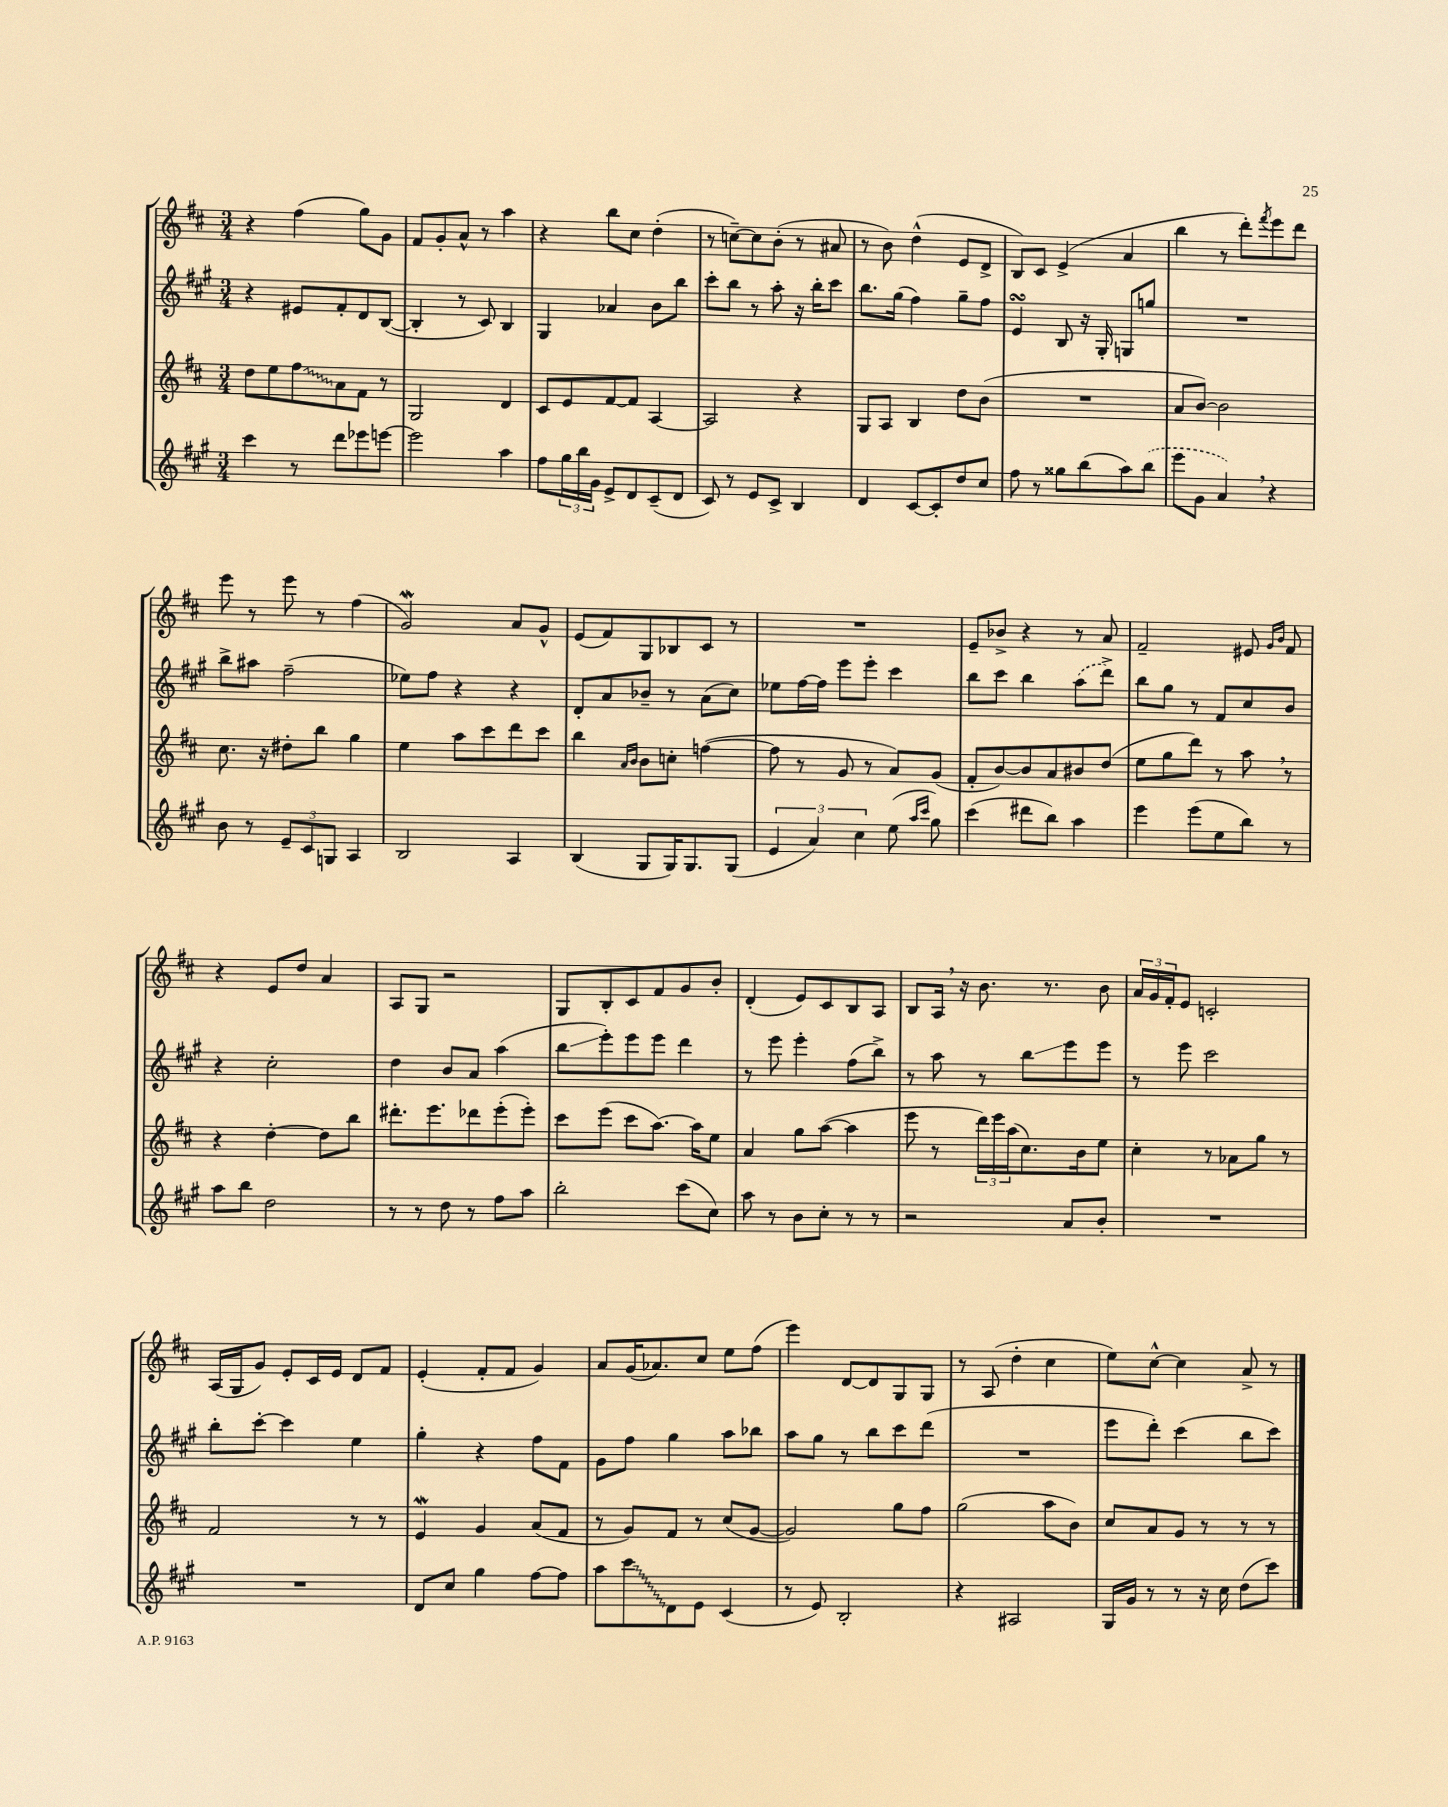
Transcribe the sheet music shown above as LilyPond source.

<<
\new StaffGroup <<
\new Staff = "s0" {
    \clef treble \key d \major \numericTimeSignature \time 3/4
    r4 fis''4( g''8) g'8 |
    fis'8 g'8-. a'8-^ r8 a''4 |
    r4 b''8 cis''8 d''4-.( |
    r8 c''8~--) c''8 b'8-.( r8 ais'8 |
    r8 b'8) d''4-^( e'8 d'8-> |
    b8) cis'8 e'4->( a'4 |
    b''4 r8 d'''8-.) \acciaccatura { fis'''8 } e'''8 d'''8 |
    e'''8 r8 e'''8 r8 fis''4( |
    g'2\mordent) a'8 g'8-^ |
    e'8( fis'8) g8 bes8 cis'8 r8 |
    R2. |
    e'8-- bes'8-> r4 r8 a'8 |
    fis'2-- eis'8 \grace { g'16 b'16 } fis'8 |
    r4 e'8 d''8 a'4 |
    a8 g8 r2 |
    g8 b8-. cis'8 fis'8 g'8 b'8-. |
    d'4-.( e'8) cis'8 b8 a8 |
    b8 a16 \breathe r16 b'8. r8. b'8 |
    \tuplet 3/2 { a'16 g'16 fis'16-. } e'8 c'2-. |
    a16( g16 g'8) e'8-. cis'16 e'16 d'8 fis'8 |
    e'4-.( fis'8-. fis'8 g'4) |
    a'8 g'16( aes'8.) cis''8 e''8 fis''8( |
    e'''4) d'8~ d'8 g8 g8 |
    r8 a8( d''4-. cis''4 |
    e''8) cis''8~-^ cis''4 a'8-> r8 \bar "|." |
}
\new Staff = "s1" {
    \clef treble \key a \major \numericTimeSignature \time 3/4
    r4 eis'8 fis'8-. d'8 b8~( |
    b4-. r8 cis'8) b4 |
    gis4 aes'4 b'8 b''8 |
    cis'''8-. b''8 r8 a''8-. r16 b''16-. cis'''8 |
    b''8. gis''16( fis''4) gis''8-- fis''8 |
    e'4\turn b8 r16 gis16-. g8 g''8 |
    R2. |
    b''8-> ais''8 fis''2--( |
    ees''8) fis''8 r4 r4 |
    d'8-. a'8 bes'8-- r8 a'8( cis''8) |
    ees''8 fis''16~ fis''16 e'''8 e'''8-. cis'''4 |
    b''8 cis'''8 b''4 \once \slurDashed a''8( d'''8->) |
    b''8 gis''8 r8 fis'8 cis''8 b'8 |
    r4 cis''2-. |
    d''4 b'8 a'8 a''4( |
    b''8\glissando e'''8-.) e'''8 e'''8 d'''4 |
    r8 e'''8 e'''4-. fis''8( b''8->) |
    r8 a''8 r8 b''8\glissando e'''8 e'''8 |
    r8 e'''8 cis'''2 |
    b''8-. cis'''8~-. cis'''4 e''4 |
    gis''4-. r4 fis''8 fis'8 |
    gis'8 fis''8 gis''4 a''8 bes''8 |
    a''8 gis''8 r8 b''8 cis'''8 d'''8( |
    R2. |
    e'''8 d'''8-.) cis'''4( b''8 cis'''8) \bar "|." |
}
\new Staff = "s2" {
    \clef treble \key d \major \numericTimeSignature \time 3/4
    d''8 e''8 \once \override Glissando.style = #'zigzag fis''8\glissando a'8 fis'8 r8 |
    g2 d'4 |
    cis'8 e'8 fis'8~ fis'8 a4~ |
    a2 r4 |
    g8 a8 b4 d''8 b'8( |
    R2. |
    a'8 b'8~) b'2 |
    cis''8. r16 dis''8-. b''8 g''4 |
    e''4 a''8 cis'''8 d'''8 cis'''8 |
    b''4 \grace { a'16 b'16 } b'8 c''8-. f''4~( |
    f''8 r8 g'8 r8 a'8) g'8( |
    fis'8-. b'8~) b'8 a'8 bis'8 d''8( |
    e''8 g''8 d'''8) r8 a''8 \breathe r8 |
    r4 d''4~-. d''8 b''8 |
    dis'''8.-. e'''8. des'''8 e'''8-.( e'''8-.) |
    cis'''8 e'''8( cis'''8 a''8.~) a''16 e''8 |
    a'4 g''8 a''8~( a''4 |
    e'''8 r8 \tuplet 3/2 { d'''16) e'''16 a''16( } cis''8.) b'16 e''8 |
    cis''4-. r8 aes'8 g''8 r8 |
    fis'2 r8 r8 |
    e'4\mordent g'4 a'8( fis'8 |
    r8 g'8) fis'8 r8 cis''8( g'8~ |
    g'2) g''8 fis''8 |
    g''2( a''8 b'8) |
    cis''8 a'8 g'8 r8 r8 r8 \bar "|." |
}
\new Staff = "s3" {
    \clef treble \key a \major \numericTimeSignature \time 3/4
    cis'''4 r8 d'''8 ees'''8 e'''8~ |
    e'''2 a''4 |
    fis''8 \tuplet 3/2 { gis''16 b''16 gis'16 } e'8-> d'8 cis'8--( d'8 |
    cis'8) r8 e'8 cis'8-> b4 |
    d'4 cis'8~ cis'8-. d''8 cis''8 |
    fis''8 r8 gisis''8 b''8( a''8) \once \slurDashed b''8( |
    e'''8 gis'8 a'4) \breathe r4 |
    b'8 r8 \tuplet 3/2 { e'8-- cis'8 g8 } a4 |
    b2 a4 |
    b4( gis8 gis16) gis8. gis8( |
    \tuplet 3/2 { e'4 a'4) cis''4 } e''8( \grace { a''16 cis'''16 } gis''8) |
    cis'''4( dis'''8 b''8) a''4 |
    e'''4 e'''8( e''8 b''8) r8 |
    a''8 b''8 d''2 |
    r8 r8 d''8 r8 fis''8 a''8 |
    b''2-. cis'''8( cis''8) |
    a''8 r8 b'8 cis''8-. r8 r8 |
    r2 a'8 b'8-. |
    R2. |
    R2. |
    d'8 cis''8 gis''4 fis''8~ fis''8 |
    a''8 \once \override Glissando.style = #'zigzag cis'''8\glissando d'8 e'8 cis'4( |
    r8 e'8) b2-. |
    r4 ais2 |
    gis16 gis'16 r8 r8 r16 cis''16 d''8( cis'''8) \bar "|." |
}
>>
>>
\layout { \context { \Score \remove "Bar_number_engraver" } }
